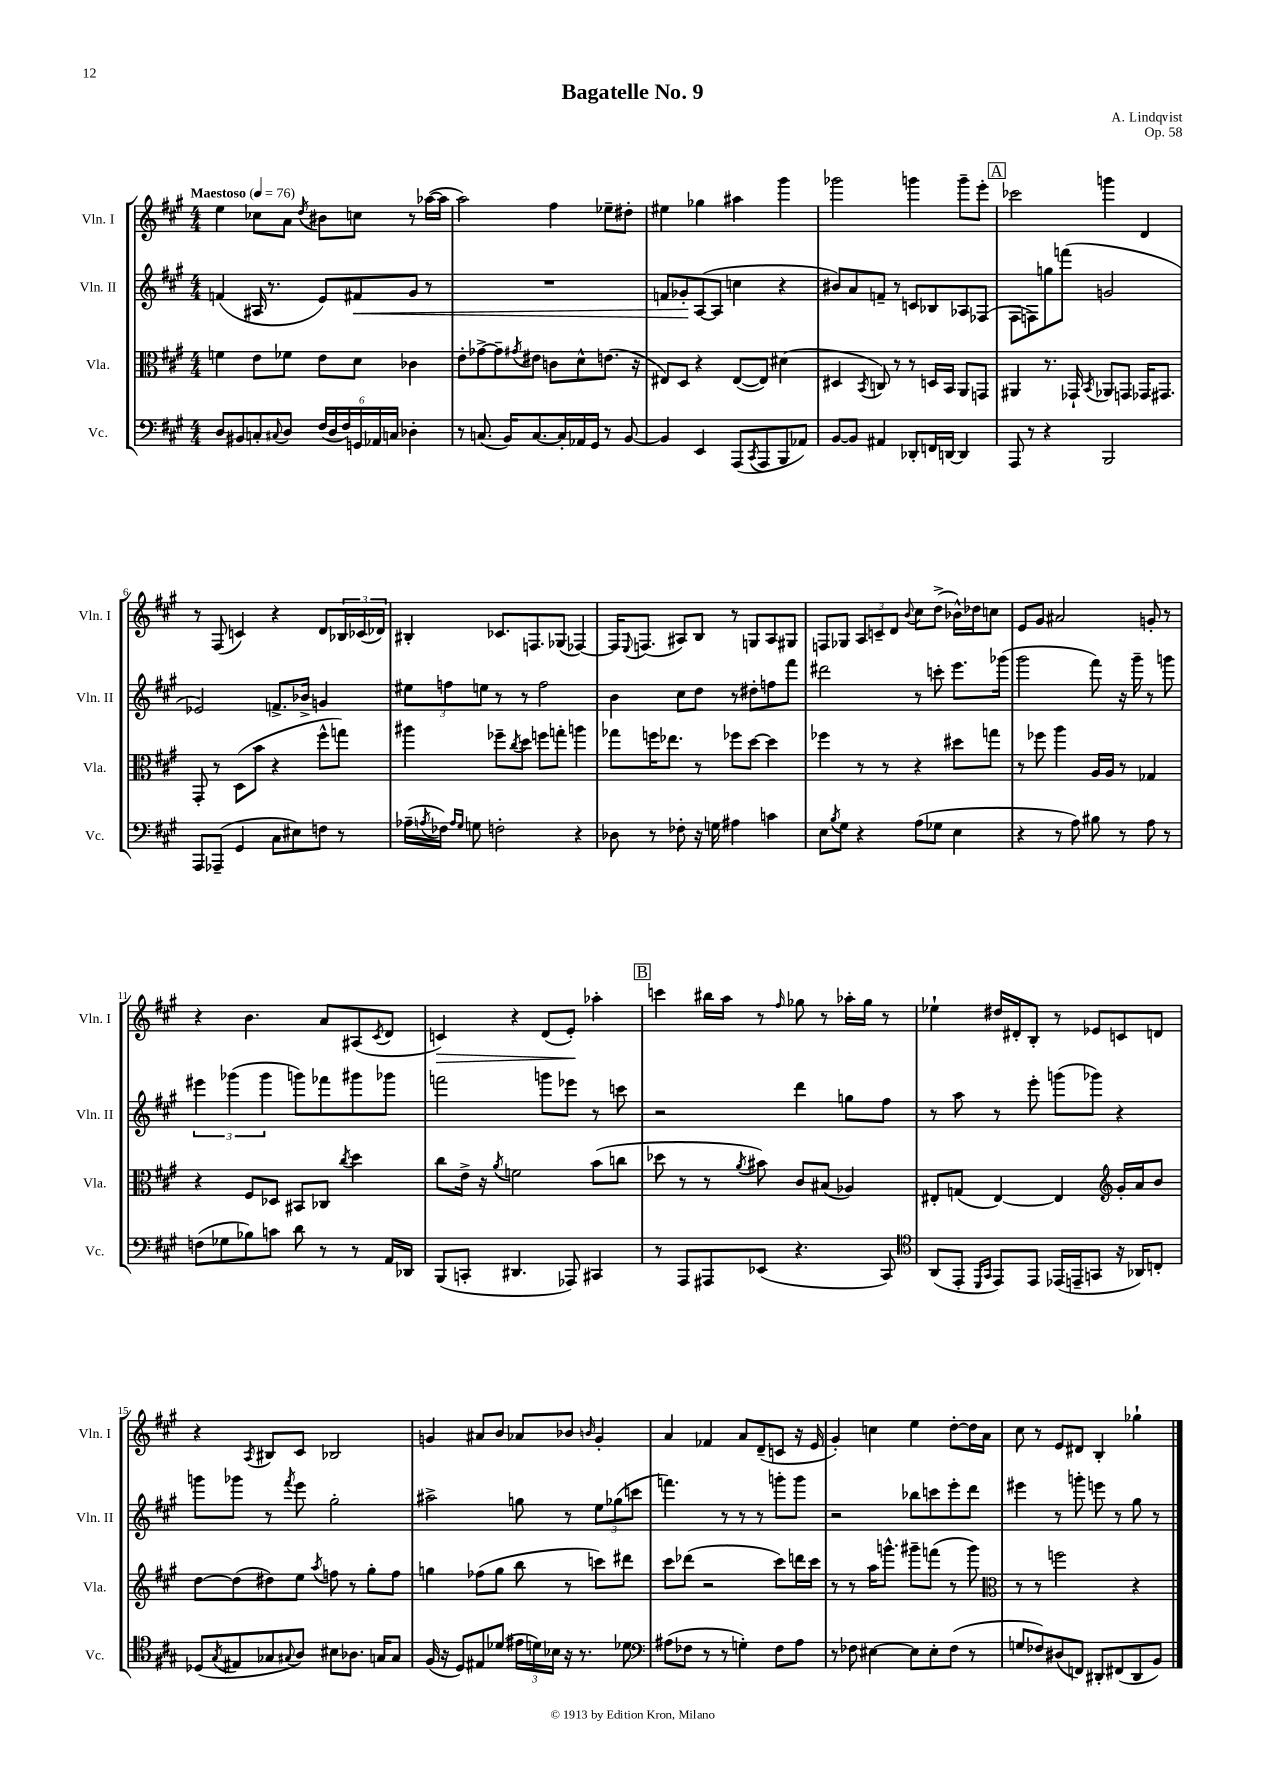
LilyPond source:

\header { title = "Bagatelle No. 9" composer = "A. Lindqvist" opus = "Op. 58" }
<<
\new StaffGroup <<
\new Staff = "s0" \with { instrumentName = "Vln. I" shortInstrumentName = "Vln. I" } {
    \clef treble \key a \major \numericTimeSignature \time 4/4 \tempo "Maestoso" 4 = 76
    e''4 ces''8 a'8 \acciaccatura { d''8 } bis'8 c''8 r8 aes''16~( aes''16 |
    a''2) fis''4 ees''8-- dis''8-. |
    eis''4 ges''4 ais''4 gis'''4 |
    ges'''2 g'''4 g'''8-- e'''8-. |
    \mark \markup { \box "A" } ces'''2 g'''4 d'4 |
    r8 fis8( c'4) r4 d'8 \tuplet 3/2 { bes16 ces'16( des'16) } |
    bis4-. ces'8. f8. ges8( fes4~) |
    fes16 \appoggiatura { e8 } f8.( ais8) b8 r8 g8 ais8 gis8 |
    f8 ges8 \tuplet 3/2 { a8 c'8-- d'8 } \appoggiatura { b'8 } cis''8 d''8->( bes'16-^) des''16 c''8 |
    e'8 gis'8 ais'2 g'8-. r8 |
    r4 b'4. a'8 ais8( \acciaccatura { cis'8 } d'8 |
    c'4\>) r4 d'8( e'8-.\!) aes''4-. |
    \mark \markup { \box "B" } c'''4 bis''16 a''16 r8 \grace { fis''16 } ges''8 r8 aes''16-. ges''16 r8 |
    ees''4-! dis''16 dis'16-. b8-. r8 ees'8 c'8 d'8 |
    r4 \acciaccatura { a8 } bis8 cis'8 bes2 |
    g'4 ais'8 b'8 aes'8 bes'8 \grace { b'16 } g'4-. |
    a'4 fes'4 a'8 d'8--( c'8 r16 e'16 |
    gis'4-.) c''4 e''4 d''8~-. d''16 a'16 |
    cis''8 r8 e'8 dis'8 b4-. ges''4-! \bar "|." |
}
\new Staff = "s1" \with { instrumentName = "Vln. II" shortInstrumentName = "Vln. II" } {
    \clef treble \key a \major \numericTimeSignature \time 4/4
    f'4( ais16 r8. e'8) fis'8\< gis'8 r8 |
    R1 |
    f'8 ges'8-.\! a8~( a8 c''4 r4 |
    bis'8) a'8 f'8-- r8 c'8 bes8 aes8 fes8( |
    \mark \markup { \box "A" } fis8 f8) g''8 f'''8( g'2 |
    ees'2) f'8.-> bes'16-> g'4 |
    \tuplet 3/2 { eis''8 f''8 e''8 } r8 r8 f''2 |
    b'4 cis''8 d''8 r8 dis''8-. f''8 fis'''8 |
    dis'''2 r8 c'''8-. e'''8. ges'''16( |
    gis'''2 fis'''8) r16 gis'''16-- r8 g'''8 |
    \tuplet 3/2 { eis'''4 ges'''4( ges'''4 } g'''8) fes'''8 gis'''8 ges'''8 |
    f'''2 g'''8 ees'''8 r8 c'''8 |
    \mark \markup { \box "B" } r2 d'''4 g''8 fis''8 |
    r8 a''8 r8 e'''8-. g'''8( ges'''8) r4 |
    g'''8 ges'''8 r8 \acciaccatura { fis'''8 } e'''8 gis''2-. |
    ais''2-> g''8 r8 \tuplet 3/2 { e''8 ges''8( c'''8 } |
    f'''4.) r8 r8 r8 g'''8-. g'''8 |
    r2 bes''8 c'''8 e'''8-. d'''8 |
    eis'''4 r8 g'''8-. e'''8 r8 gis''8 r8 \bar "|." |
}
\new Staff = "s2" \with { instrumentName = "Vla." shortInstrumentName = "Vla." } {
    \clef alto \key a \major \numericTimeSignature \time 4/4
    f'4 e'8 fes'8 e'8 d'8 ces'4 |
    e'8-. ges'8~-> ges'8-- \acciaccatura { gis'8 } eis'8 c'8 d'8-^ e'8.( r16 |
    eis8) d8 r4 eis8~( eis8) dis'4( |
    dis4 \acciaccatura { b,8 } c8) r8 r8 d16 b,16 a,8 g,8 |
    \mark \markup { \box "A" } ais,4 r8. ges,16-! \acciaccatura { b,8 } aes,8 g,8 ges,16 gis,8. |
    gis,8-. r8 d8( b'8 r4 fis''8-^ g''8) |
    ais''4 fes''8-- \acciaccatura { cis''8 } d''8 f''8 g''8-. a''4 |
    ges''8 f''16 ees''8. r8 fes''8 d''8~ d''4 |
    fes''4 r8 r8 r4 dis''8 g''8 |
    r8 fes''8 a''4 a16 a16 r8 ges4 |
    r4 fis8 des8 bis,8 ces8 \acciaccatura { cis''8 } d''4 |
    cis''8 e'16-> r16 \acciaccatura { a'8 } f'2 b'8( c''8 |
    \mark \markup { \box "B" } des''8 r8 r8 \acciaccatura { a'8 } bis'8) cis'8 bis8( aes4) |
    eis8-. g8( eis4~) eis4 \clef treble gis'16-. a'16 b'8 |
    d''8~ d''8( dis''8) e''8 \acciaccatura { a''8 } f''8 r8 gis''8-. f''8 |
    g''4 fes''8( g''8 b''8 r8 c'''8) dis'''8 |
    cis'''8 des'''8( r2 cis'''8) d'''16 cis'''16 |
    r8 r8 a''16 g'''8.-^ gis'''8-- f'''8( r8 gis'''8) |
    \clef alto r8 r8 f''2 r4 \bar "|." |
}
\new Staff = "s3" \with { instrumentName = "Vc." shortInstrumentName = "Vc." } {
    \clef bass \key a \major \numericTimeSignature \time 4/4
    d8 bis,8 c8-. \appoggiatura { cis8 } d8 \tuplet 6/4 { fis16( d16 fis16) g,16 aes,16 c16 } des4-. |
    r8 c8.( b,16) c8.~ c16-. aes,16 gis,16 r8 b,8~ |
    b,4 e,4 a,,8( \acciaccatura { cis,8 } a,,8 b,,8 aes,8) |
    b,8~ b,8 ais,4 des,8-. f,16 d,16~ d,4 |
    \mark \markup { \box "A" } a,,8 r8 r4 b,,2 |
    a,,8 aes,,8--( gis,4 cis8 eis8) f8 r8 |
    aes16--( \acciaccatura { a8 } fes16) \grace { a16 gis16 } g8 f2-. r4 |
    des8 r8 fes8-. r16 g16 ais4 c'4 |
    e8 \acciaccatura { b8 } gis8 r4 a8( ges8 e4 |
    r4 r8 a8) bis8 r8 a8 r8 |
    f8( ges8 bes8) c'8 d'8 r8 r8 a,16 des,16 |
    b,,8( c,8-. dis,4. aes,,8) cis,4 |
    \mark \markup { \box "B" } r8 a,,8 ais,,8 ees,8( r4. cis,8) |
    \clef tenor a,8( e,8-. \grace { d,16 gis,16 } e,8) e,8 ees,16( e,16-- g,8 r16 aes,16) c8-. |
    des8( \acciaccatura { gis8 } eis8 ges8 \appoggiatura { gis8 } a8) bis8 aes8. g16 g8 |
    fis16( r16 d8) eis8 des'8( \tuplet 3/2 { eis'16 d'16) bes16 } r16 r8. des'8 |
    \clef bass ais8( fes8 r8 r8 g4-.) fes8 ais8 |
    r8 fes8 eis4~ eis8 eis8-. fes8( r8 |
    g8 fes8) dis8( f,8) dis,8-. fis,8( dis,8 b,8) \bar "|." |
}
>>
>>
